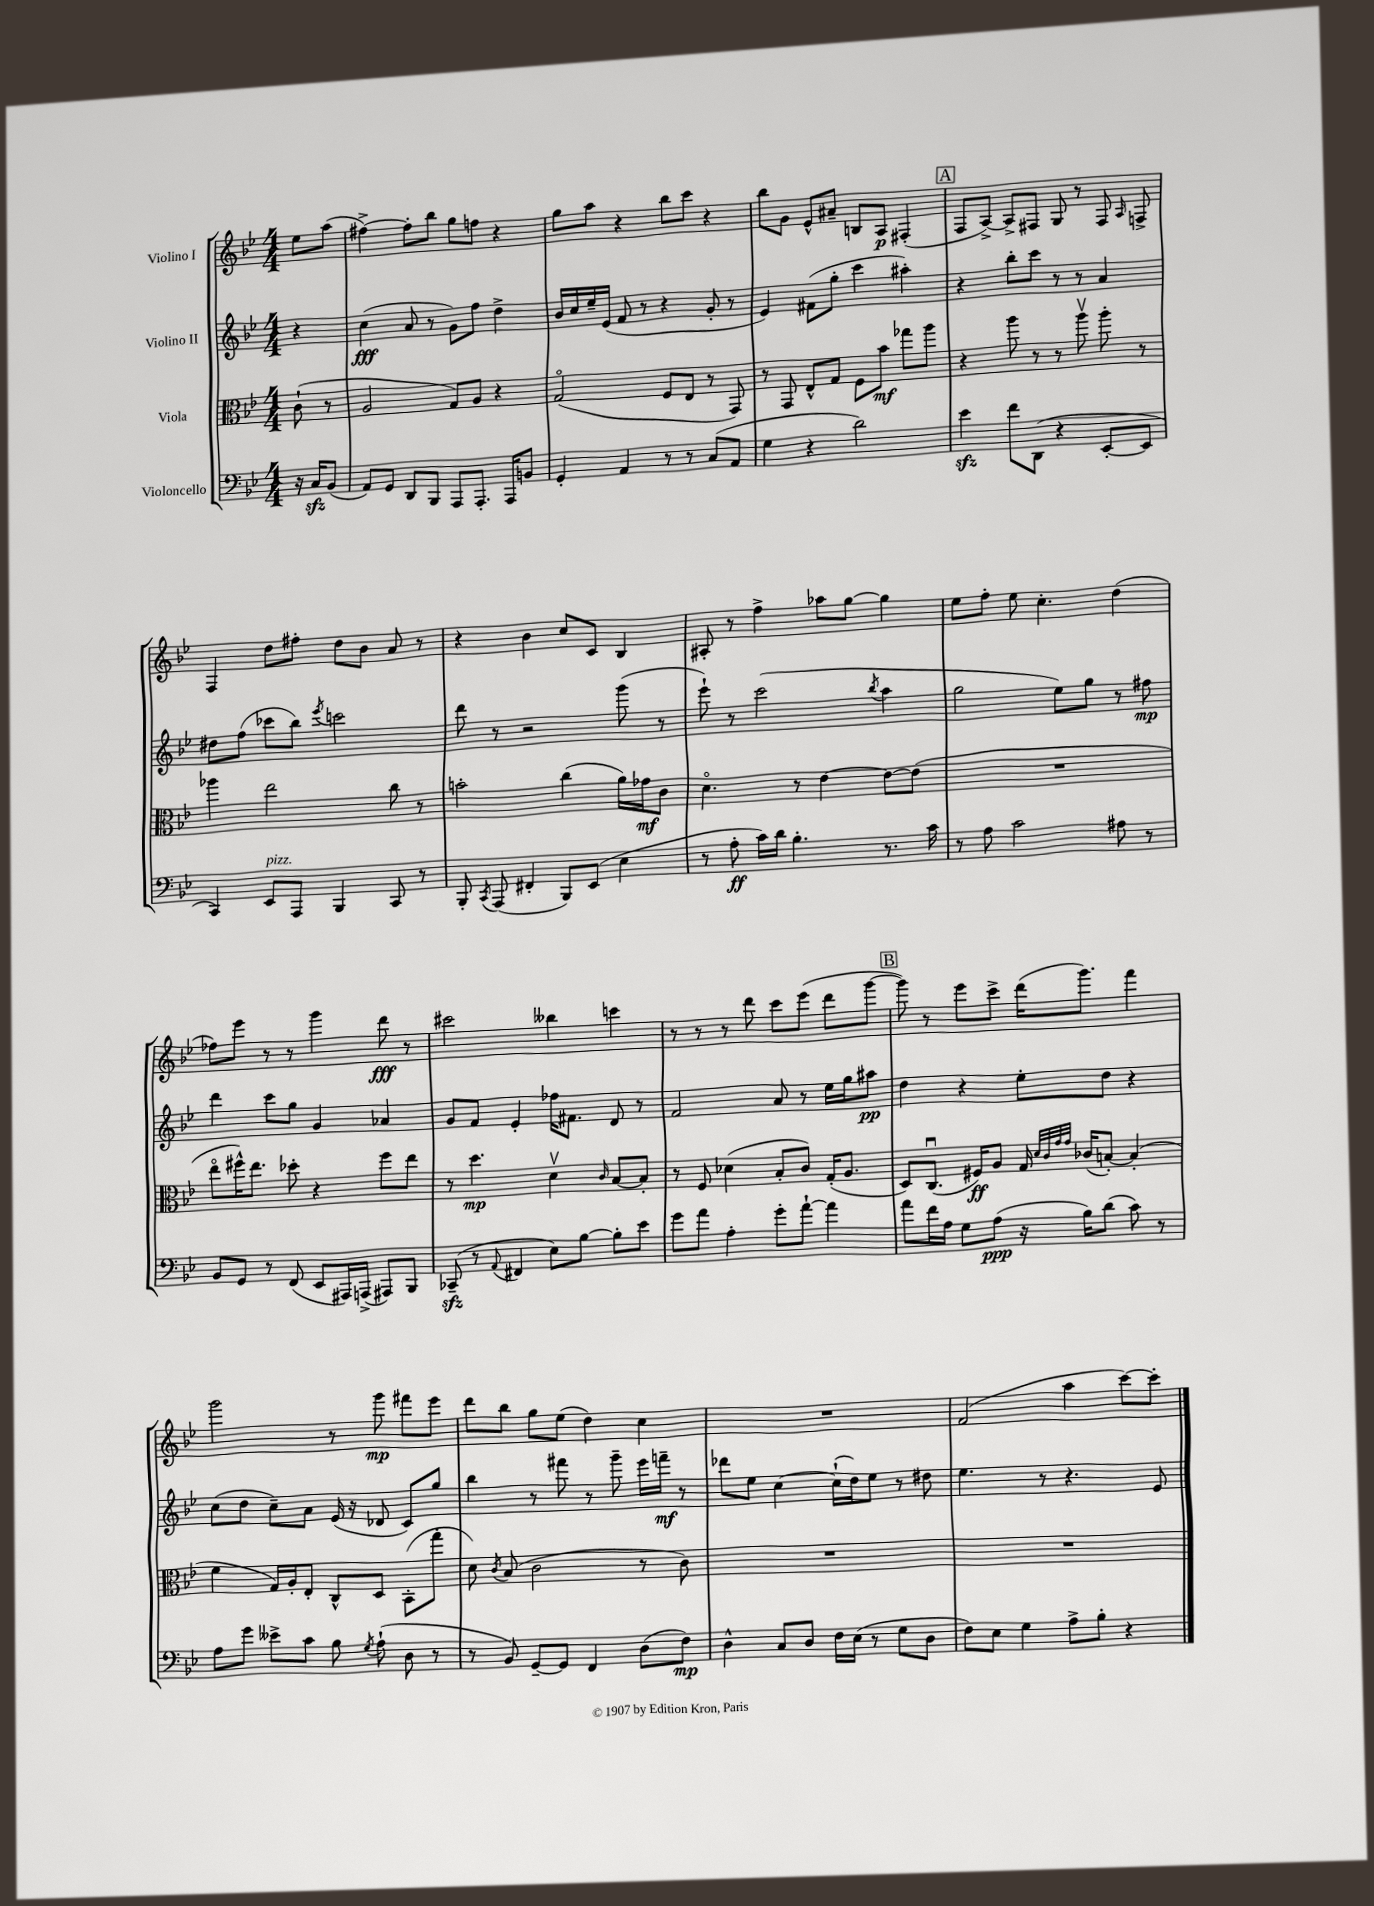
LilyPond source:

<<
\new StaffGroup <<
\new Staff = "s0" \with { instrumentName = "Violino I" } {
    \clef treble \key bes \major \numericTimeSignature \time 4/4 \partial 4
    \autoBeamOff ees''8[ a''8]( |
    fis''4~->) fis''8[-. bes''8] g''8[ f''8] r4 |
    g''8[ a''8] r4 bes''8[ c'''8] r4 |
    bes''8[ g'8] ees'8[-^ ais'8]-- b8[ a8]\p fis4-.( |
    \mark \markup { \box "A" } f8[ a8]~->) a8[-> fis8] g8 r8 fis8 \grace { a16 } f8-> |
    f4 d''8[ fis''8]-. d''8[ bes'8] a'8 r8 |
    r4 bes'4 c''8[ c'8] bes4 |
    ais8-. r8 f''4-> aes''8[ g''8]~ g''4 |
    ees''8[ f''8]-. ees''8 c''4.-. d''4( |
    fes''8[) ees'''8] r8 r8 g'''4 d'''8\fff r8 |
    cis'''2 beses''4 c'''4 |
    r8 r8 r8 d'''8 c'''8[ ees'''8]( d'''8[ g'''8]~ |
    \mark \markup { \box "B" } g'''8) r8 ees'''8[ c'''8]-> d'''16[( g'''8.]) f'''4 |
    g'''2 r8 g'''8\mp fis'''8[ ees'''8] |
    d'''8[ bes''8] g''8[ ees''8]( d''4) c''4 |
    R1 |
    f'2( a''4 c'''8[~) c'''8]-. \bar "|." |
}
\new Staff = "s1" \with { instrumentName = "Violino II" } {
    \clef treble \key bes \major \numericTimeSignature \time 4/4 \partial 4
    \autoBeamOff r4 |
    c''4\fff( a'8 r8 g'8[) f''8] d''4-> |
    bes'16[ c''16 ees''16-- ees'16]( f'8 r8 r4 g'8-. r8 |
    ees'4) fis'8[( g''8]-. c'''4 ais''4-.) |
    \mark \markup { \box "A" } r4 bes''8[-. c'''8] r8 r8 a'4 |
    dis''8[ f''8]( ces'''8[ bes''8]) \acciaccatura { ees'''8 } c'''2 |
    d'''8 r8 r2 g'''8( r8 |
    ees'''8-!) r8 c'''2( \acciaccatura { bes''8 } a''4 |
    g''2 ees''8[) g''8] r8 fis''8\mp |
    d'''4 c'''8[ g''8] g'4 aes'4 |
    g'8[ f'8] ees'4-. fes''16[ fis'8.] d'8 r8 |
    f'2 a'8 r8 ees''16[ g''16 ais''8]\pp |
    \mark \markup { \box "B" } d''4 r4 ees''8[-. d''8] r4 |
    c''8[( d''8] c''8[--) a'8] ees'16( r16 des'8 c'8[) g''8] |
    bes''4 r8 fis'''8 r8 g'''8-- ees'''16[ f'''16]--\mf r8 |
    des'''8[ ees''8] c''4~ c''16[-!( d''16) ees''8] r8 dis''8 |
    ees''4. r8 r4. ees'8 \bar "|." |
}
\new Staff = "s2" \with { instrumentName = "Viola" } {
    \clef alto \key bes \major \numericTimeSignature \time 4/4 \partial 4
    \autoBeamOff c'8-!( r8 |
    a2 g8[) a8] r4 |
    g2\flageolet( f8[ ees8] r8 g,8) |
    r8 g,8 ees8[-^ g8] f8[ bes'8]\mf ges''8[ a''8] |
    \mark \markup { \box "A" } r4 a''8 r8 r8 a''8\upbow a''8-. r8 |
    aes''4 ees''2 c''8 r8 |
    b'2-. c''4( a'16[) ges'16\mf c'8] |
    d'4.\flageolet r8 ees'4~ ees'8[~ ees'8]( |
    R1 |
    ees''8[\flageolet fis''16-^) ees''8.] des''8-. r4 fis''8[ ees''8] |
    r8 d''4.\mp d'4\upbow \grace { c'16 } bes8[~ bes8]-. |
    r8 f8 des'4( bes8[-. c'8]) g16[-.( a8.] |
    \mark \markup { \box "B" } d8[) c8.]\downbow( fis16[\ff) a8] g16 \grace { d'32[ c'32 g'32 g'32] } ces'16[( b8]~-.) b4-.( |
    f'4 g16[) a16-. ees8]-. c8[-^ d8] bes,8[-.( g''8]-. |
    d'8) \acciaccatura { c'8 } bes8( c'2 r8 c'8) |
    R1 |
    R1 \bar "|." |
}
\new Staff = "s3" \with { instrumentName = "Violoncello" } {
    \clef bass \key bes \major \numericTimeSignature \time 4/4 \partial 4
    \autoBeamOff r16 c16[\sfz bes,8]( |
    a,8[) g,8] d,8[ bes,,8] a,,8[ a,,8.]-. a,,16[ b,8] |
    g,4-. a,4 r8 r8 c8[( a,8] |
    g4 r4 d'2) |
    \mark \markup { \box "A" } ees'4\sfz f'8[ d,8]( r4 ees,8[~-. ees,8] |
    c,4) ees,8[^\markup { \italic "pizz." } a,,8] bes,,4 c,8 r8 |
    bes,,8-. \acciaccatura { c,8 } a,,8( fis,4-. bes,,8[) ees,8]( ees4 |
    r8 a8-.\ff c'16[) d'16] bes4.-. r8. c'16 |
    r8 a8 c'2 ais8 r8 |
    bes,8[ g,8] r8 f,8( ees,8[ ais,,16) a,,16]->( ais,,8[) bes,,8] |
    ces,8--\sfz( r8 \appoggiatura { a,8 } fis,4 ees8[) bes8]~ bes8[-. ees'8] |
    g'8[ a'8] a4-. g'8[-. a'8]~-! a'4 |
    \mark \markup { \box "B" } a'8[ f'16 a16] g8[ a8]\ppp( r16 bes16[) d'8]( c'8) r8 |
    a8[ g'8] eeses'8[-> c'8] bes8 \acciaccatura { g8 } a8-!( d8 r8 |
    r8 bes,8) g,8[~-- g,8] f,4 d8[( f8]\mp) |
    d4-^ c8[ d8] f16[ ees16]( r8 g8[ d8] |
    f8[) ees8] g4 a8[-> bes8]-. r4 \bar "|." |
}
>>
>>
\layout { \context { \Score \remove "Bar_number_engraver" } }
